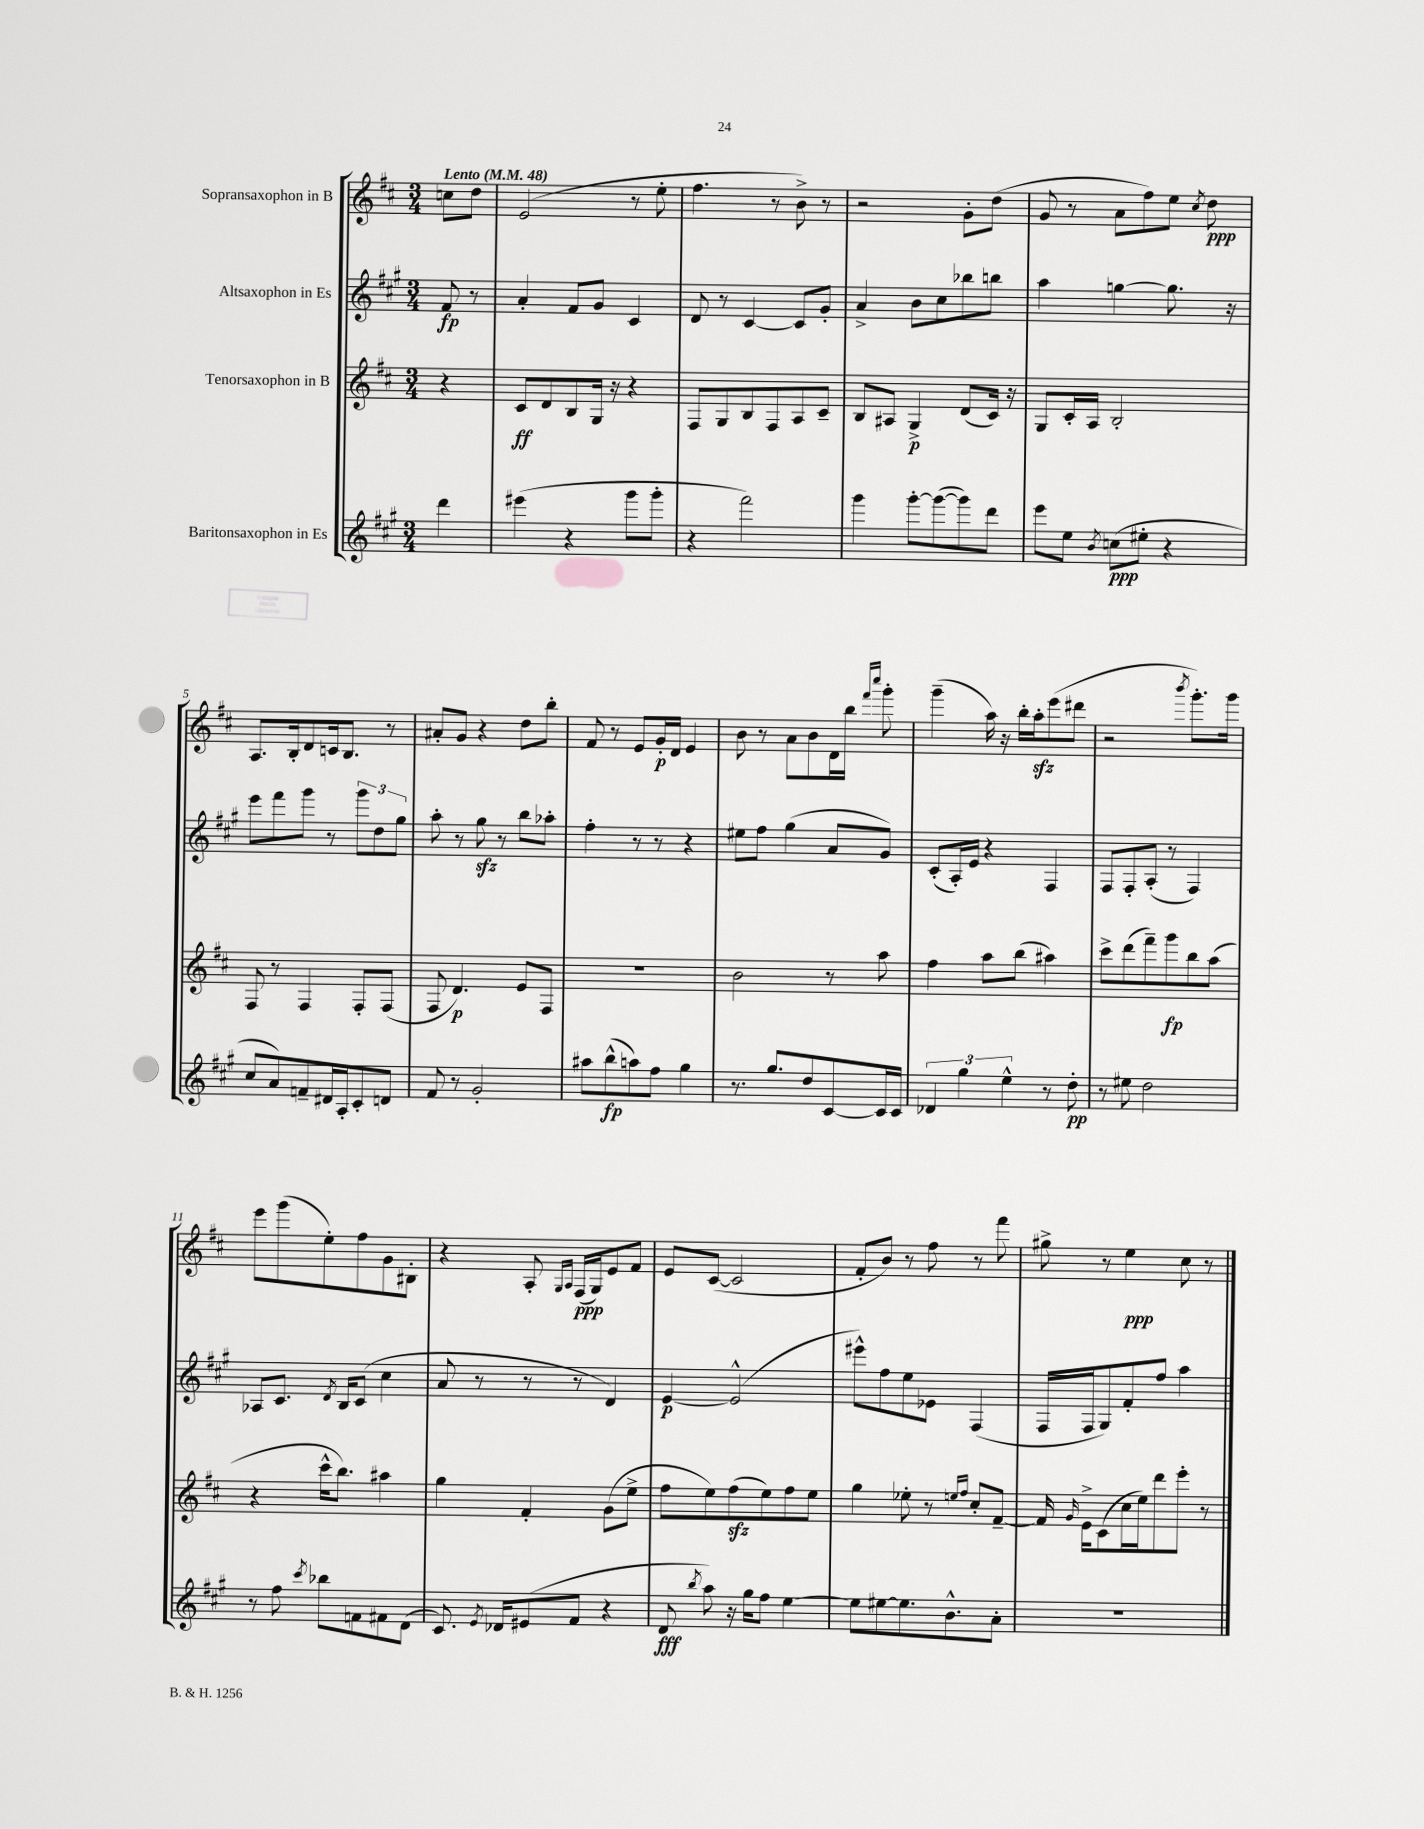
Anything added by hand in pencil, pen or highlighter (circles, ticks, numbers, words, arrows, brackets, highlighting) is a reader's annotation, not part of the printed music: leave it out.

**kern	**dynam	**kern	**dynam	**kern	**dynam	**kern	**dynam
*part4	*part4	*part3	*part3	*part2	*part2	*part1	*part1
*staff4	*staff4	*staff3	*staff3	*staff2	*staff2	*staff1	*staff1
*I"Baritonsaxophon in Es	*	*I"Tenorsaxophon in B	*	*I"Altsaxophon in Es	*	*I"Sopransaxophon in B	*
*clefG2	*	*clefG2	*	*clefG2	*	*clefG2	*
*k[f#c#g#]	*	*k[f#c#]	*	*k[f#c#g#]	*	*k[f#c#]	*
*M3/4	*	*M3/4	*	*M3/4	*	*M3/4	*
*MM48	*	*MM48	*	*MM48	*	*MM48	*
=	=	=	=	=	=	=	=
!	!	!	!	!	!	!LO:TX:a:B:t=Lento	!
4ddd\	.	4r	.	8f#/	fp	8ccn\L	.
.	.	.	.	8r	.	8dd\J	.
=1	=1	=1	=1	=1	=1	=1	=1
(4eee#X\	.	8c#/L	ff	4a'/	.	(2e/	.
.	.	8d/	.	.	.	.	.
4r	.	8B/	.	8f#/L	.	.	.
.	.	16G/Jk	.	8g#/J	.	.	.
.	.	16r	.	.	.	.	.
8ggg#\L	.	4r	.	4c#/	.	8r	.
8ggg#'\J	.	.	.	.	.	8ee'\	.
=2	=2	=2	=2	=2	=2	=2	=2
4r	.	8F#/L	.	8d/	.	4.ff#\	.
.	.	8G/	.	8r	.	.	.
2fff#\)	.	8B/	.	[4c#/	.	.	.
.	.	8F#/	.	.	.	8r	.
.	.	8A/	.	8c#/L]	.	8b^\)	.
.	.	8c#~/J	.	8g#'/J	.	8r	.
=3	=3	=3	=3	=3	=3	=3	=3
4ggg#\	.	8B/L	.	4a^/	.	2r	.
.	.	8A#X/J	.	.	.	.	.
[8ggg#'\L	.	4G^/	p	8b\L	.	.	.
(8ggg#\_	.	.	.	8cc#\	.	.	.
8ggg#\])	.	(8d/L	.	8bb-X\	.	8g'\L	.
8ddd\J	.	16c#/Jk)	.	8bbn\J	.	(8dd\J	.
.	.	16r	.	.	.	.	.
=4	=4	=4	=4	=4	=4	=4	=4
8eee\L	.	8G/L	.	4aa\	.	8g/	.
8ee\J	.	16c#'/L	.	.	.	8r	.
.	.	16A/JJ	.	.	.	.	.
8qb/	.	.	.	.	.	.	.
(8ccn\L	ppp	2B'/	.	[4ggn\	.	8a\L	.
8ee#X'\J	.	.	.	.	.	8ff#\)	.
4r	.	.	.	8.gg\]	.	8ee\J	.
.	.	.	.	.	.	8qcc#/	.
.	.	.	.	.	.	8dd\	ppp
.	.	.	.	16r	.	.	.
!!LO:LB:g=z
=5	=5	=5	=5	=5	=5	=5	=5
8cc#/L	.	8F#/	.	8eee\L	.	8.A/L	.
8a/)	.	8r	.	8fff#\	.	.	.
.	.	.	.	.	.	16B'/k	.
8fn~/	.	4F#/	.	8ggg#\J	.	8d/	.
16d#X/L	.	.	.	8r	.	16cn/k	.
16A'/J	.	.	.	.	.	8.B/J	.
8c#'/	.	8F#'/L	.	12ggg#\L	.	.	.
.	.	.	.	12dd\	.	.	.
8dn/J	.	(8F#/J	.	.	.	8r	.
.	.	.	.	12gg#\J	.	.	.
=6	=6	=6	=6	=6	=6	=6	=6
8f#/	.	8F#/	.	8aa'\	.	8a#X'/L	.
8r	.	4.d/)	p	8r	.	8g/J	.
2g#'/	.	.	.	8gg#zz\	.	4r	.
.	.	.	.	8r	.	.	.
.	.	8e/L	.	8bb\L	.	8dd\L	.
.	.	8F#/J	.	8aa-X'\J	.	8bb'\J	.
=7	=7	=7	=7	=7	=7	=7	=7
8aa#X\L	.	2.r	.	4ff#'\	.	8f#/	.
(8bb^^\	fp	.	.	.	.	8r	.
8aan\)	.	.	.	8r	.	8e/L	.
8ff#\J	.	.	.	8r	.	16g'/L	p
.	.	.	.	.	.	16d/JJ	.
4gg#\	.	.	.	4r	.	4e/	.
=8	=8	=8	=8	=8	=8	=8	=8
8.r	.	2b\	.	8ee#X\L	.	8b\	.
.	.	.	.	8ff#\J	.	8r	.
8.gg#/L	.	.	.	.	.	.	.
.	.	.	.	(4gg#\	.	8a\L	.
8dd/	.	.	.	.	.	8b\	.
[8c#/	.	8r	.	8a/L	.	16d\L	.
.	.	.	.	.	.	16bb\JJ	.
.	.	.	.	.	.	16qqfff#/LL	.
.	.	.	.	.	.	16qqcccc#/JJ	.
16c#/L]	.	8aa\	.	8g#/J)	.	8ggg'\	.
16c#/JJ	.	.	.	.	.	.	.
=9	=9	=9	=9	=9	=9	=9	=9
6d-X/	.	4ff#\	.	(8c#'/L	.	(4ggg~\	.
.	.	.	.	16A'/L)	.	.	.
6gg#\	.	.	.	.	.	.	.
.	.	.	.	16e/JJ	.	.	.
.	.	8aa\L	.	4r	.	16aa\)	.
.	.	.	.	.	.	16r	.
6ee^^\	.	.	.	.	.	.	.
.	.	(8bb\J	.	.	.	16bb'\LL	.
.	.	.	.	.	.	16aazz'\J	.
8r	.	4aa#X\)	.	4F#/	.	(8eee\	.
8dd'\	pp	.	.	.	.	8ddd#X\J	.
=10	=10	=10	=10	=10	=10	=10	=10
8r	.	8ccc#^\L	.	8F#/L	.	2r	.
8ee#X\	.	(8ddd\	.	8F#'/	.	.	.
2dd\	.	8fff#~\)	.	(8A'/J	.	.	.
.	.	8ggg\	fp	8r	.	.	.
.	.	.	.	.	.	8qbbb/	.
.	.	8bb\	.	4F#/)	.	8.ggg'\L)	.
.	.	(8aa\J	.	.	.	.	.
.	.	.	.	.	.	16ggg\Jk	.
!!LO:LB:g=z
=11	=11	=11	=11	=11	=11	=11	=11
8r	.	4r	.	8A-X/L	.	8eee\L	.
8ff#\	.	.	.	8.c#/J	.	(8ggg\	.
8qccc#/	.	.	.	.	.	.	.
8bb-X\L	.	16ccc#^^\KL	.	.	.	8ee'\)	.
.	.	.	.	8qd/	.	.	.
.	.	8.bb\J)	.	16B/KL	.	.	.
8fn\	.	.	.	(8c#/J	.	8ff#\	.
8f#X\	.	4aa#X\	.	4cc#\	.	8g\	.
(8d\J	.	.	.	.	.	8B#X'\J	.
=12	=12	=12	=12	=12	=12	=12	=12
8.c#/)	.	4gg\	.	8a/	.	4r	.
.	.	.	.	8r	.	.	.
8qe/	.	.	.	.	.	.	.
16d-X/KL	.	.	.	.	.	.	.
(8e#X/	.	4f#'/	.	8r	.	8A'/	.
.	.	.	.	.	.	16qqG/LL	.
.	.	.	.	.	.	16qqA/JJ	.
8f#/J	.	.	.	8r	.	(16F#/LL	ppp
.	.	.	.	.	.	16G/J)	.
4r	.	(8g\L	.	4d/)	.	8e/	.
.	.	8ee^\J	.	.	.	8f#/J	.
=13	=13	=13	=13	=13	=13	=13	=13
8d/	fff	8ff#\L	.	[4e/	p	8e/L	.
8qbb/	.	.	.	.	.	.	.
8aa\)	.	8ee\)	.	.	.	([8c#/J	.
16r	.	(8ff#zz\	.	(2e^^/]	.	2c#/]	.
16gg#\KL	.	.	.	.	.	.	.
8ff#\J	.	8ee\)	.	.	.	.	.
[4ee\	.	8ff#\	.	.	.	.	.
.	.	8ee\J	.	.	.	.	.
=14	=14	=14	=14	=14	=14	=14	=14
8ee\L]	.	4gg\	.	8eee#X^^\L)	.	8f#'/L	.
[8ee#X\	.	.	.	8ff#\	.	8b/J)	.
8.ee#\]	.	8ee-X'\	.	8ee\	.	8r	.
.	.	8r	.	8e-X\J	.	8ff#\	.
8.b^^\	.	.	.	.	.	.	.
.	.	16qqeen/LL	.	.	.	.	.
.	.	16qqff#/JJ	.	.	.	.	.
.	.	8cc#'/L	.	(4F#/	.	8r	.
8a'\J	.	[8f#~/J	.	.	.	8fff#\	.
=15	=15	=15	=15	=15	=15	=15	=15
2.r	.	16f#/]	.	16F#/LL	.	8gg#X^\	.
.	.	16qqg/	.	.	.	.	.
.	.	16e^\KL	.	16F#/J	.	.	.
.	.	(8c#\	.	8G#/)	.	8r	.
.	.	16cc#\L	.	8f#'/	.	4ee\	ppp
.	.	16ee\J)	.	.	.	.	.
.	.	8ddd\	.	8ff#/J	.	.	.
.	.	8eee'\J	.	4aa\	.	8cc#\	.
.	.	8r	.	.	.	8r	.
==	==	==	==	==	==	==	==
*-	*-	*-	*-	*-	*-	*-	*-
